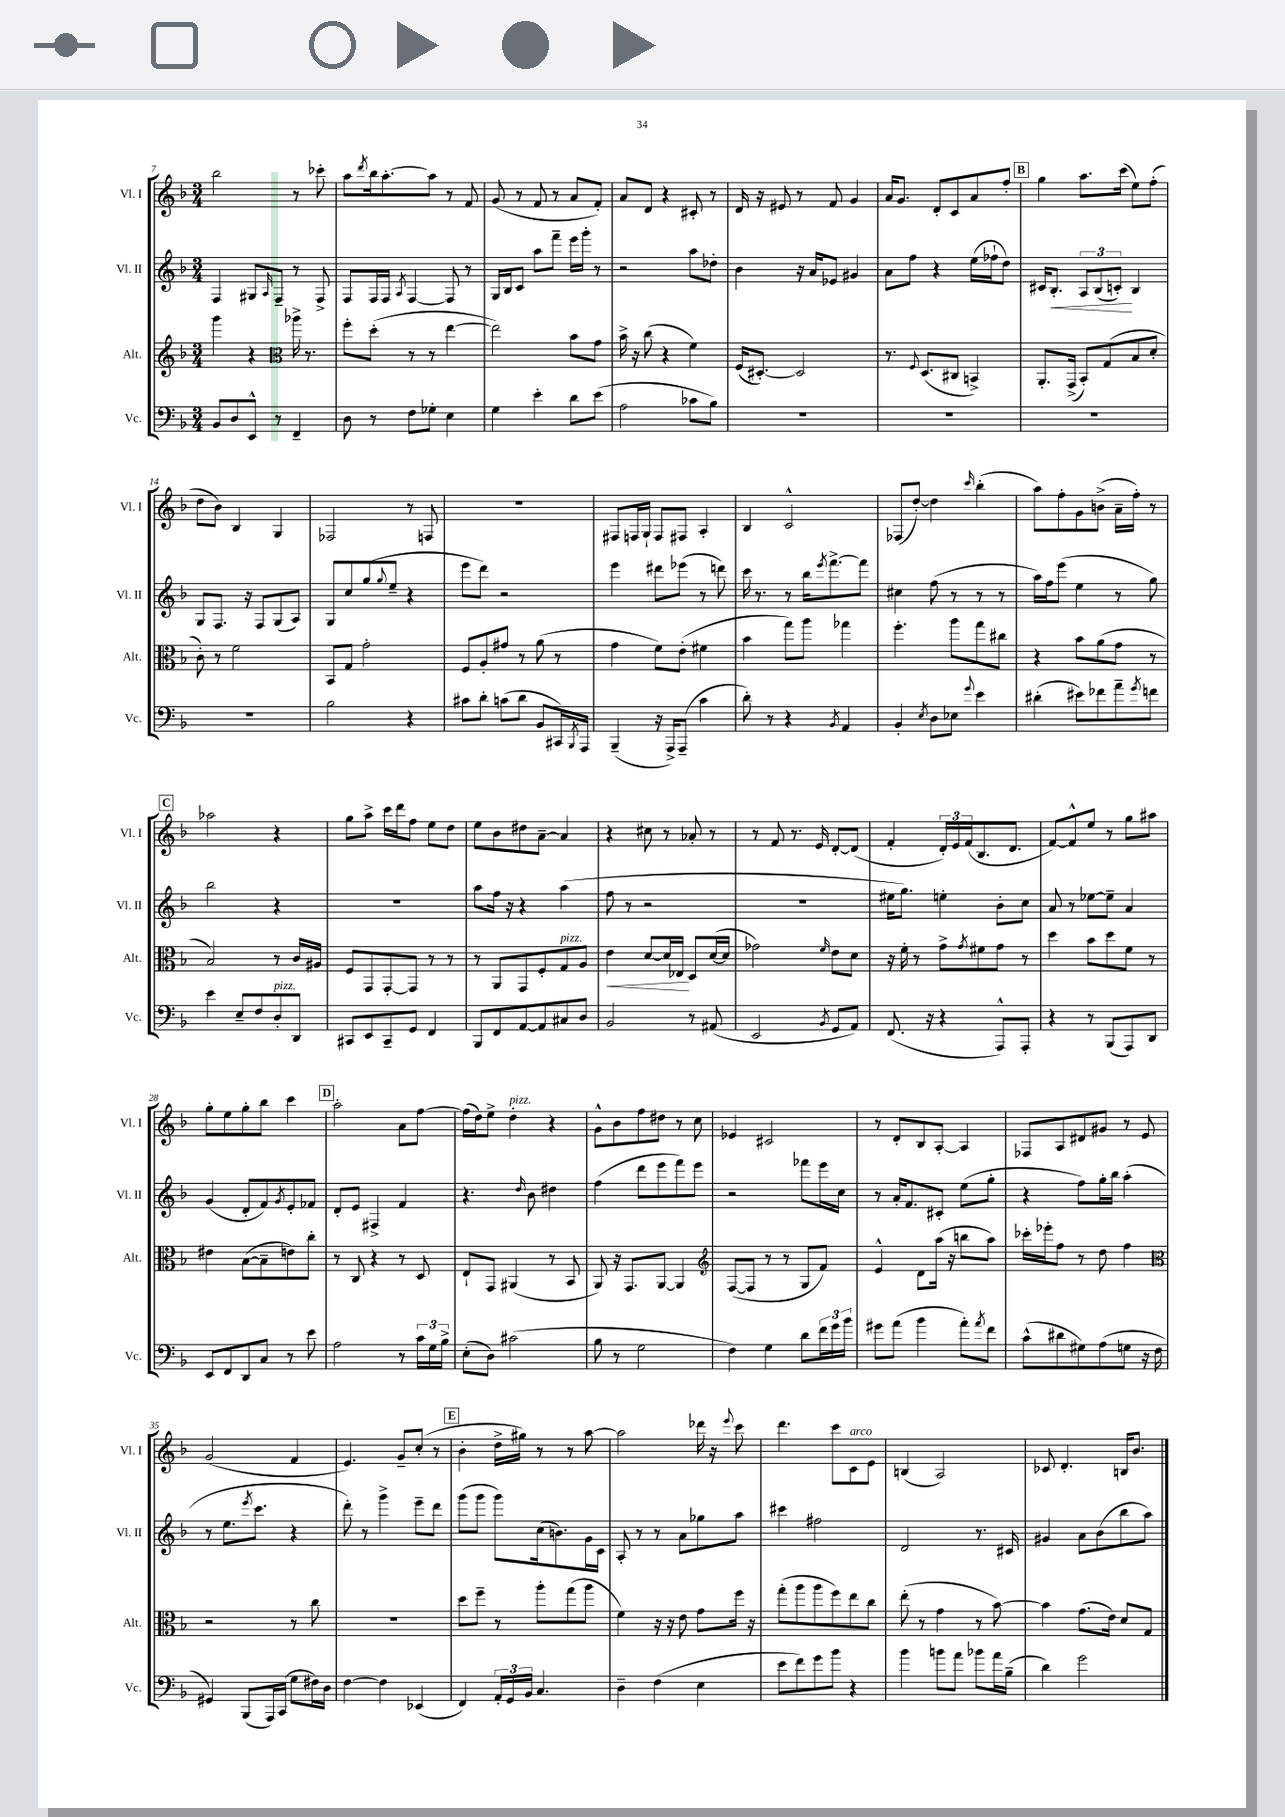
<<
\new StaffGroup <<
\new Staff = "s0" \with { instrumentName = "Vl. I" shortInstrumentName = "Vl. I" } {
    \clef treble \key f \major \numericTimeSignature \time 3/4
    bes''2 r8 ces'''8-. |
    a''8 \acciaccatura { d'''8 } bes''16 a''8.~-. a''8 r8 f'8 |
    g'8( r8 f'8 r8 a'8 f'8-.) |
    a'8 d'8 r4 cis'8-. r8 |
    d'16 r16 eis'8 r8 f'8 g'4 |
    a'16 g'8. d'8-. c'8 a'8 f''8-. |
    \mark \markup { \box "B" } g''4 a''8. c'''16( e''8) f''8-.( |
    d''8 bes'8) bes4 g4 |
    fes2 r8 f8 |
    R2. |
    fis8 f16 g16-! f8 fis8 a4-. |
    bes4 c'2-^ |
    fes8( d''8~-.) d''4 \grace { c'''16 } bes''4-.( |
    a''8) f''8-. g'8 b'8->( a'16-- f''16-.) r8 |
    \mark \markup { \box "C" } aes''2 r4 |
    g''8 a''8-> c'''16 d'''16 f''8 e''8 d''8 |
    e''8 bes'8 dis''8 a'8~-- a'4 |
    r4 cis''8 r8 aes'8-. r8 |
    r8 f'8 r8. e'16 d'8~-. d'8( |
    f'4-. \tuplet 3/2 { d'16-.) e'16 f'16( } bes8. d'8. |
    f'8~) f'8-^ e''8 r8 g''8 ais''8 |
    g''8-. e''8 g''8-. bes''8 c'''4 |
    \mark \markup { \box "D" } a''2-. a'8 f''8~ |
    f''16( d''16) e''8-> d''4-.^\markup { \italic "pizz." } r4 |
    g'8-^ bes'8 f''8 dis''8 r8 c''8 |
    ees'4 cis'2 |
    r8 d'8-. bes8 a8~-. a4 |
    fes8 a8 dis'8 gis'8 r8 e'8 |
    g'2( f'4 |
    e'4.) g'8-- c''8-.( r8 |
    \mark \markup { \box "E" } bes'4-. d''16-> gis''16) r8 r8 a''8~ |
    a''2 des'''16 r16 \appoggiatura { e'''8 } c'''8 |
    d'''4. c'''8 c'8^\markup { \italic "arco" } e'8 |
    b4( a2) |
    ces'8 d'4.-. b16 bes'8. \bar "|." |
}
\new Staff = "s1" \with { instrumentName = "Vl. II" shortInstrumentName = "Vl. II" } {
    \clef treble \key f \major \numericTimeSignature \time 3/4
    f4 gis8 \grace { a16 } f8-- r8 f8-> |
    f8 f16 f16 \acciaccatura { a8 } f4~ f8 r8 |
    g16 bes16 c'8 a''8 f'''8-- e'''16 g'''16-. r8 |
    r2 a''8 des''8-. |
    bes'4 r16 a'16 ees'8 gis'4 |
    a'8 f''8 r4 e''16( fes''16-! d''8) |
    \mark \markup { \box "B" } cis'16 bes8.-.\< \tuplet 3/2 { a8 bes8( c'8-.\!) } bes4 |
    g8 f8. r16 f8 g8( a8) |
    g8 c''8 g''8( \appoggiatura { g''8 } e''8-- r4 |
    e'''8 d'''8) r2 |
    e'''4 dis'''8 ees'''8( r8 d'''8) |
    c'''16 r8. r8 bes''16 \acciaccatura { e'''8 } f'''8.~-> f'''8 |
    cis''4 f''8( r8 r8 r8 |
    a''16) f''16 e'''8( e''4 r8 g''8) |
    \mark \markup { \box "C" } bes''2 r4 |
    R2. |
    a''8 f''16 r16 r4 a''4( |
    f''8 r8 r2 |
    R2. |
    eis''16 g''8.) e''4-. bes'8-. c''8 |
    a'8 r8 ees''8~ ees''8-- a'4 |
    g'4( d'8-. f'8) \acciaccatura { g'8 } e'8-. fes'8 |
    \mark \markup { \box "D" } d'8-. e'8 fis4-> f'4 |
    r4. \grace { d''16 } bes'8 dis''4 |
    f''4( d'''8 e'''8 f'''8) e'''8 |
    r2 fes'''8 e'''16 c''16 |
    r8 a'16-. f'8. cis'8-. e''8( g''8-. |
    r4 f''8) g''16-. bes''16 a''4-.( |
    r8 e''8. \acciaccatura { e'''8 } c'''8. r4 |
    d'''8-.) r8 g'''4-> e'''8-- d'''8 |
    \mark \markup { \box "E" } g'''8( g'''8 g'''8) c''16( b'8.) g'16 c'16 |
    a8-. r8 r8 a'8 ges''8 a''8 |
    cis'''4 fis''2 |
    d'2 r8. cis'16 |
    gis'4 a'8 bes'8( bes''8 a''8) \bar "|." |
}
\new Staff = "s2" \with { instrumentName = "Alt." shortInstrumentName = "Alt." } {
    \clef treble \key f \major \numericTimeSignature \time 3/4
    g'''4 r4 \clef alto aes''16-> r8. |
    f''8-. d''8-.( r8 r8 e''4~ |
    e''2) bes'8 g'8 |
    bes'16-> r16 c''8( r4 f'4) |
    f16( dis8.~-.) dis2 |
    r8. \appoggiatura { f8 } d8.( cis8 b,4->) |
    \mark \markup { \box "B" } a,8.-. g,16->( bes,8-.) g8( bes8 d'8-. |
    c'8-.) r8 f'2 |
    bes,8 g8 g'2-. |
    f8 a8-. gis'8 r8 a'8( r8 |
    g'4 f'8) e'8-.( fis'4 |
    bes'4 g''8) a''8 ges''4 |
    f''4.-. a''8 g''8 cis''8 |
    r4 bes'8 a'8( g'8 r8 |
    \mark \markup { \box "C" } bes2) r8 c'16 ais16 |
    f8 g,8 g,8~-. g,8 r8 r8 |
    r8 a,8 g,8 f8-. g8^\markup { \italic "pizz." } a8 |
    e'4\< d'8~ d'16 ees16\! d8 d'16~( d'16 |
    ges'2) \grace { f'16 } e'8 d'8 |
    r16 f'16-. r8 g'8-> \acciaccatura { g'8 } fis'8 g'8 r8 |
    d''4 bes'8 d''8 f'8 r8 |
    eis'4 bes8~( bes8-- e'8) c''8-. |
    \mark \markup { \box "D" } r8 c8 r4 r8 d8 |
    e8-! g,8 ais,4( r8 bes,8 |
    a,8) r16 g,8. a,8~ a,4 |
    \clef treble f8~( f8 r8 r8 g8 f'8) |
    e'4-^ d'8 a''16( r16 b''8 a''8) |
    ces'''16-. ees'''16-. f''8 r8 d''8 f''4 |
    \clef alto r2 r8 c''8 |
    R2. |
    \mark \markup { \box "E" } d''8 f''8-- r8 a''8-. g''8( a''8 |
    f'4) r16 r16 e'8 g'8 f''16 r16 |
    g''8-.( a''8 a''8 f''8) e''8 c''8 |
    e''8-.( r8 g'4 r8 bes'8~) |
    bes'4 g'8.( e'16) d'8 g8 \bar "|." |
}
\new Staff = "s3" \with { instrumentName = "Vc." shortInstrumentName = "Vc." } {
    \clef bass \key f \major \numericTimeSignature \time 3/4
    bes,8 d8 e,8-^ r8 f,4-- |
    d8 r8 f8 ges8-. e4 |
    g4 e'4-. d'8 e'8( |
    a2 ces'8 bes8) |
    R2. |
    R2. |
    \mark \markup { \box "B" } R2. |
    R2. |
    bes2 r4 |
    cis'8 d'8-. c'8( d'8 bes,8 cis,16) \acciaccatura { bes,,8 } a,,16 |
    bes,,4--( r16 a,,16->) a,,8--( c'4 |
    d'8-.) r8 r4 \acciaccatura { bes,8 } a,4 |
    bes,4-. \acciaccatura { e8 } d8 ees8 \appoggiatura { g'8 } e'4 |
    dis'4-.( eis'8) fes'8 a'8-- \acciaccatura { g'8 } f'8 |
    \mark \markup { \box "C" } e'4 e8-- f8 d8-.^\markup { \italic "pizz." } d,8 |
    cis,8 e,8 cis,8-- g,8 f,4 |
    bes,,8 f,8 a,8~ a,8 cis8 d8 |
    bes,2 r8 ais,8( |
    e,2 \acciaccatura { bes,8 } g,8 a,8) |
    f,8.( r16 r4 a,,8-^) a,,8-. |
    r4 r8 bes,,8( a,,8) d,8 |
    e,8 f,8 d,8 c8 r8 e'8 |
    \mark \markup { \box "D" } a2 r8 \tuplet 3/2 { c'16 g16 bes16-> } |
    e8-.( d8) cis'2( |
    bes8 r8 g2 |
    f4) g4 d'8 \tuplet 3/2 { f'16 g'16 bes'16 } |
    gis'8 a'8( bes'4 a'8-.) \acciaccatura { a'8 } f'8 |
    c'8-^( dis'8 gis8) a8( g8 r16 f16 |
    gis,4) bes,,8( a,,16) c,16( g8 fis16) d16 |
    f4~ f4 ees,4( |
    \mark \markup { \box "E" } f,4) \tuplet 3/2 { a,16-. g,16 bes,16 } c4. |
    d4-- f4( e4 |
    e'8 f'8) g'8 bes'8 r4 |
    bes'4 b'8 a'8 bes'8 a'16 bes16--( |
    d'4) g'2 \bar "|." |
}
>>
>>
\layout { \context { \Score currentBarNumber = #7 } }
